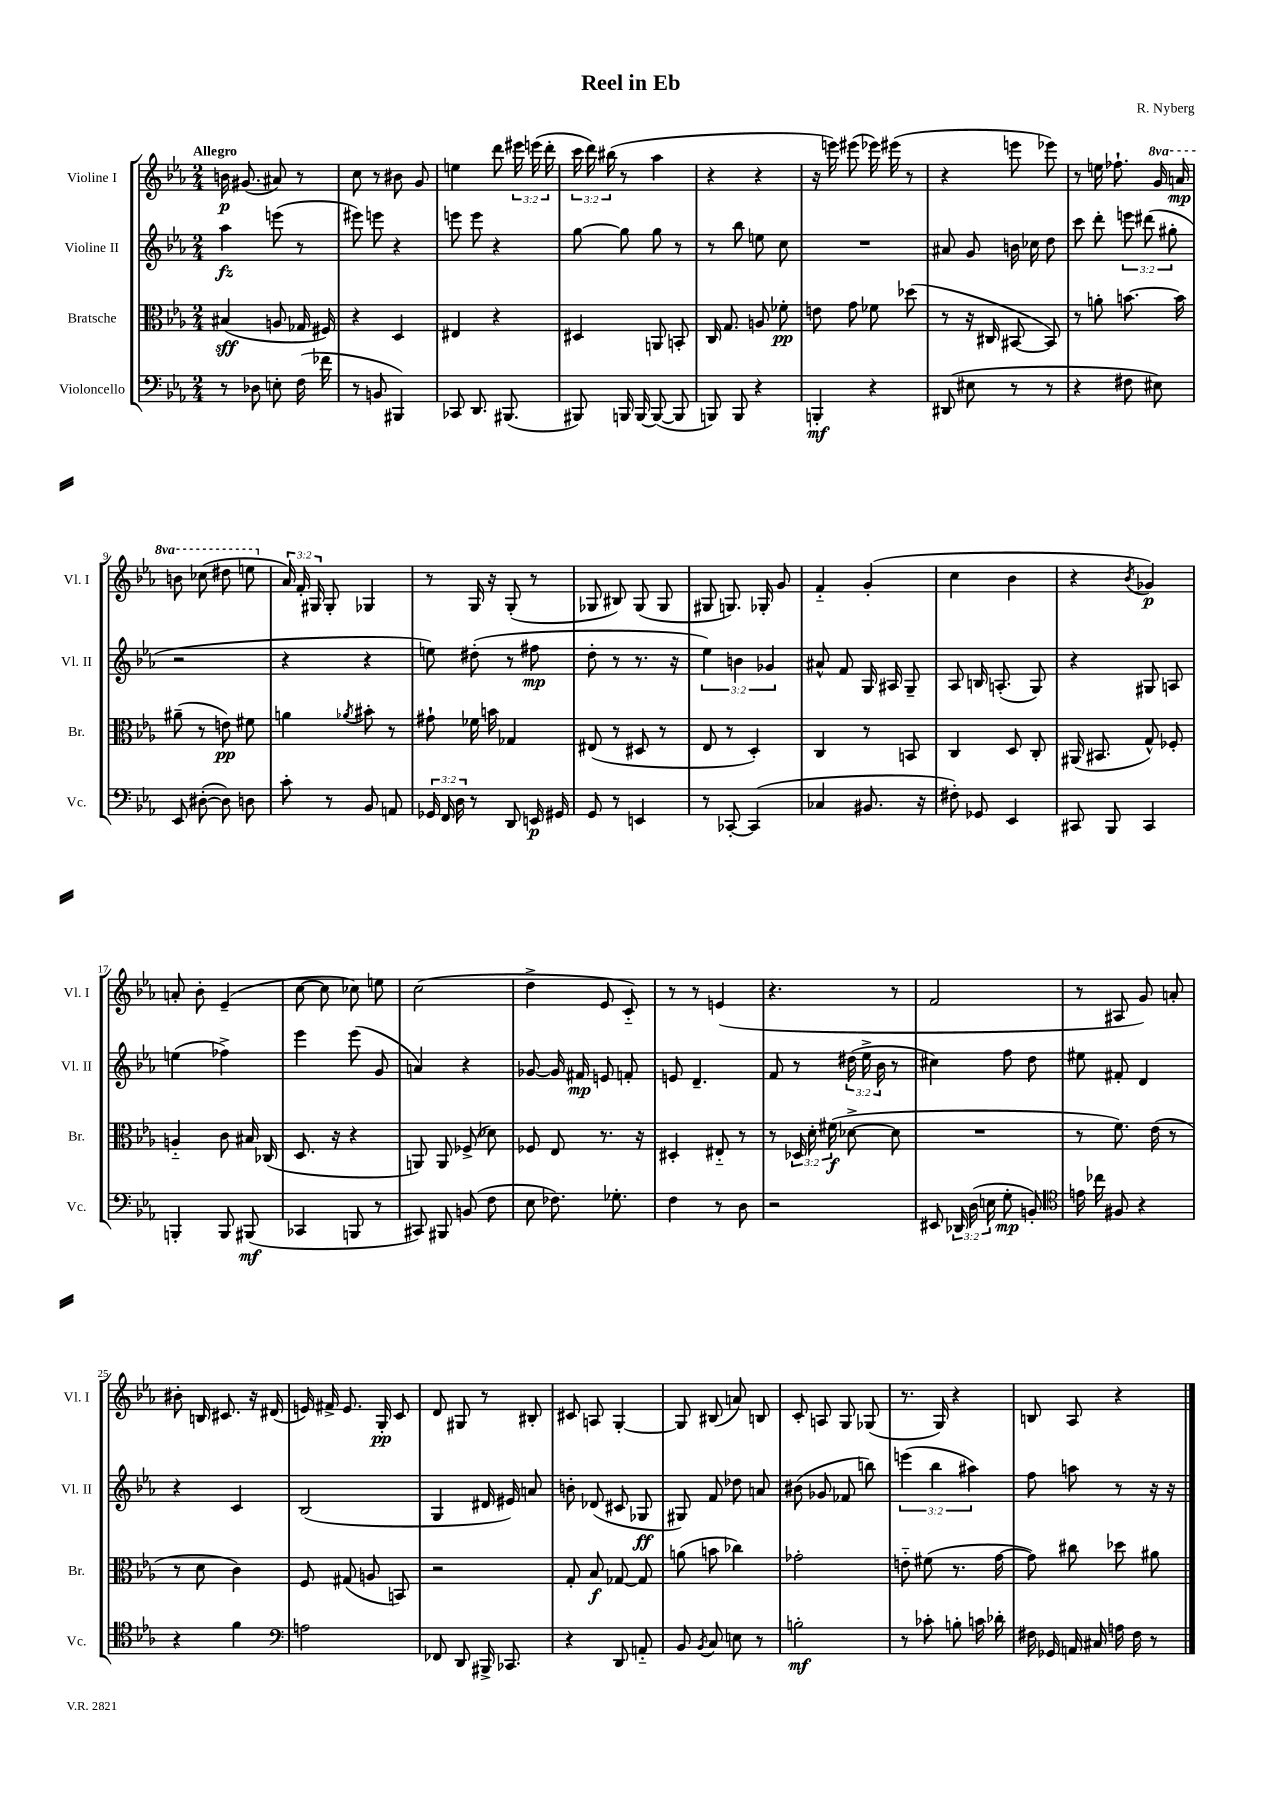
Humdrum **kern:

**kern	**kern	**kern	**kern
*staff4	*staff3	*staff2	*staff1
*clefF4	*clefC3	*clefG2	*clefG2
*k[b-e-a-]	*k[b-e-a-]	*k[b-e-a-]	*k[b-e-a-]
*M2/4	*M2/4	*M2/4	*M2/4
8r	(4B#	4aa-	16b
.	.	.	(8.g#
8D-	.	.	.
8E'	8A	(8eee	8a#)
(16F	16G-	8r	8r
16f-	16F#)	.	.
=	=	=	=
8r	4r	8eee#)	8cc
8BB	.	8eee	8r
4BBB#)	4D	4r	8b#
.	.	.	8g
=	=	=	=
8CC-	4E#	8eee	4ee
8.DD	.	8eee	.
.	4r	4r	8ddd
(8.BBB#	.	.	.
.	.	.	24eee#
.	.	.	(24eee
.	.	.	24ddd'
=	=	=	=
8BBB#)	4D#	[8gg	24ccc
.	.	.	24ddd)
.	.	.	(24bb#
16BBB	.	8gg]	8r
[16BBB	.	.	.
(8BBB_	8AA	8gg	4aa-
8BBB]	8BB'	8r	.
=	=	=	=
8BBB)	16C	8r	4r
.	8.G	.	.
8BBB	.	8bb-	.
4r	8A	8ee	4r
.	8f-'	8cc	.
=	=	=	=
4BBB'	8e	2r	16r
.	.	.	16eee)
.	8g	.	(8eee#
4r	8f-	.	16eee-)
.	.	.	(16eee#
.	(8dd-	.	8r
=	=	=	=
(8DD#	8r	8a#	4r
8E#	16r	8g	.
.	16C#	.	.
8r	[8BB#	16b	8eee
.	.	16cc-	.
8r	8BB#])	8dd	8eee-)
=	=	=	=
4r	8r	8ccc	8r
.	8a'	8ddd'	16ee
.	.	.	8.ff-`
8F#	[8.b	12eee	.
.	.	(12ddd#	.
8E#)	.	.	16gg
.	.	12gg#'	.
.	16b]	.	16aa
=	=	=	=
8EE-	(8a#~	2r	8bb
([8D#'	8r	.	(8ccc-
8D#])	8e)	.	8ddd#
8D	8f#	.	8eee
=	=	=	=
8c'	4a	4r	24a-)
.	.	.	24f'
.	.	.	24G#
8r	.	.	8G#'
.	8qa-	.	.
8BB-	8b#'	4r	4G-
8AA	8r	.	.
=	=	=	=
24GG-	8g#`	8ee)	8r
24FF	.	.	.
24D	.	.	.
8r	16f-	(8dd#'	16G
.	16b	.	16r
8DD	4G-	8r	(8G'
16EE	.	8ff#	8r
16GG#	.	.	.
=	=	=	=
8GG	(8E#	8dd'	8G-
8r	8r	8r	8B#)
4EE	8D#	8.r	(8G-
.	8r	.	8G-
.	.	16r	.
=	=	=	=
8r	8E-	6ee-)	8G#
[8CC-'	8r	.	8.G)
.	.	6b	.
(4CC-]	4D')	.	.
.	.	.	16G-'
.	.	6g-	.
.	.	.	8g
=	=	=	=
4C-	4C	8a#^^	4f'~
.	.	8f	.
8.BB#	8r	16G	(4g'
.	.	16A#	.
.	8BB	8G~	.
16r	.	.	.
=	=	=	=
8F#')	4C	8A-	4cc
8GG-	.	16B	.
.	.	(8.A'	.
4EE-	8D	.	4b-
.	8C'	8G)	.
=	=	=	=
8CC#	(16AA#	4r	4r
.	8.BB#	.	.
8BBB-	.	.	.
.	.	.	8qb-
4CC#	8G^^)	8G#	4g-)
.	8F-'	8A	.
=	=	=	=
4BBB'	4A'~	(4ee	8a'
.	.	.	8b-'
8BBB	8c	4ff-^)	(4e-~
(8BBB#	16B#	.	.
.	(16C-	.	.
=	=	=	=
4CC-	8.D	4eee-	[8cc
.	.	.	8cc]
.	16r	.	.
8BBB	4r	(8eee-	8cc-)
8r	.	8g	8ee
=	=	=	=
8CC#)	8AA)	4a)	(2cc
8BBB#	8AA	.	.
(8BB	(8F-^	4r	.
8F	8d-)	.	.
=	=	=	=
8E-	8F-	[8g-	4dd^
8.F-)	8E-	16g-]	.
.	.	16f#	.
.	8.r	8e	8e-
8.G-'	.	.	.
.	.	8f'	8c'~)
.	16r	.	.
=	=	=	=
4F	4D#'	8e	8r
.	.	4.d~	8r
8r	8E#'~	.	(4e
8D	8r	.	.
=	=	=	=
2r	8r	8f	4.r
.	24D-	8r	.
.	24d'	.	.
.	(24f#	.	.
.	[8d-^	(24dd#	.
.	.	24ee-^	.
.	.	24b-	.
.	8d-]	8r	8r
=	=	=	=
8EE#	2r	4cc#)	2f
24DD-	.	.	.
(24D	.	.	.
24E	.	.	.
8G'	.	8ff	.
8BB')	.	8dd	.
=	=	=	=
*clefC4	*	*	*
16e	8r	8ee#	8r
16cc-	.	.	.
8F#	8.f)	8f#'	8A#
4r	.	4d	8g)
.	(16e-	.	.
.	8r	.	8a'
=	=	=	=
4r	8r	4r	8b#'
.	8d	.	16B
.	.	.	8.c#
4f	4c)	4c	.
.	.	.	16r
.	.	.	(16d#
=	=	=	=
*clefF4	*	*	*
2A	8F	(2B-	16e)
.	.	.	16f#^
.	(8G#	.	8.e
.	8A	.	.
.	.	.	16G'
.	8BB)	.	8c
=	=	=	=
8FF-	2r	4G	8d
8DD	.	.	8G#
16BBB#^	.	16d#	8r
8.CC-	.	16e#)	.
.	.	8a	8B#'
=	=	=	=
4r	8G'	8b'	8c#
.	8B-	(8d-	8A
8DD	[8G-	8c#	[4G'
8AA'~	8G-]	8G-	.
=	=	=	=
8BB-	(8a	8G#)	8G]
8qBB-	.	.	.
8C	8b	8f	(8B#
8E	4cc-)	8dd-	8a)
8r	.	8a	8B
=	=	=	=
2B'	2g-'	(8b#	8c'
.	.	8g-	8A
.	.	8f-	8G
.	.	8bb)	(8G-
=	=	=	=
8r	8e'~	(6eee	8.r
8c-'	(8f#	.	.
.	.	6bb-	.
.	.	.	16G)
8B'	8.r	.	4r
.	.	6aa#)	.
16c	.	.	.
16d-'	[16g	.	.
=	=	=	=
16F#	8g])	8ff	8B
16GG-	.	.	.
16AA	8cc#	8aa	8A-
16C#	.	.	.
16A	8dd-	8r	4r
16F#	.	.	.
8r	8a#	16r	.
.	.	16r	.
==	==	==	==
*-	*-	*-	*-
